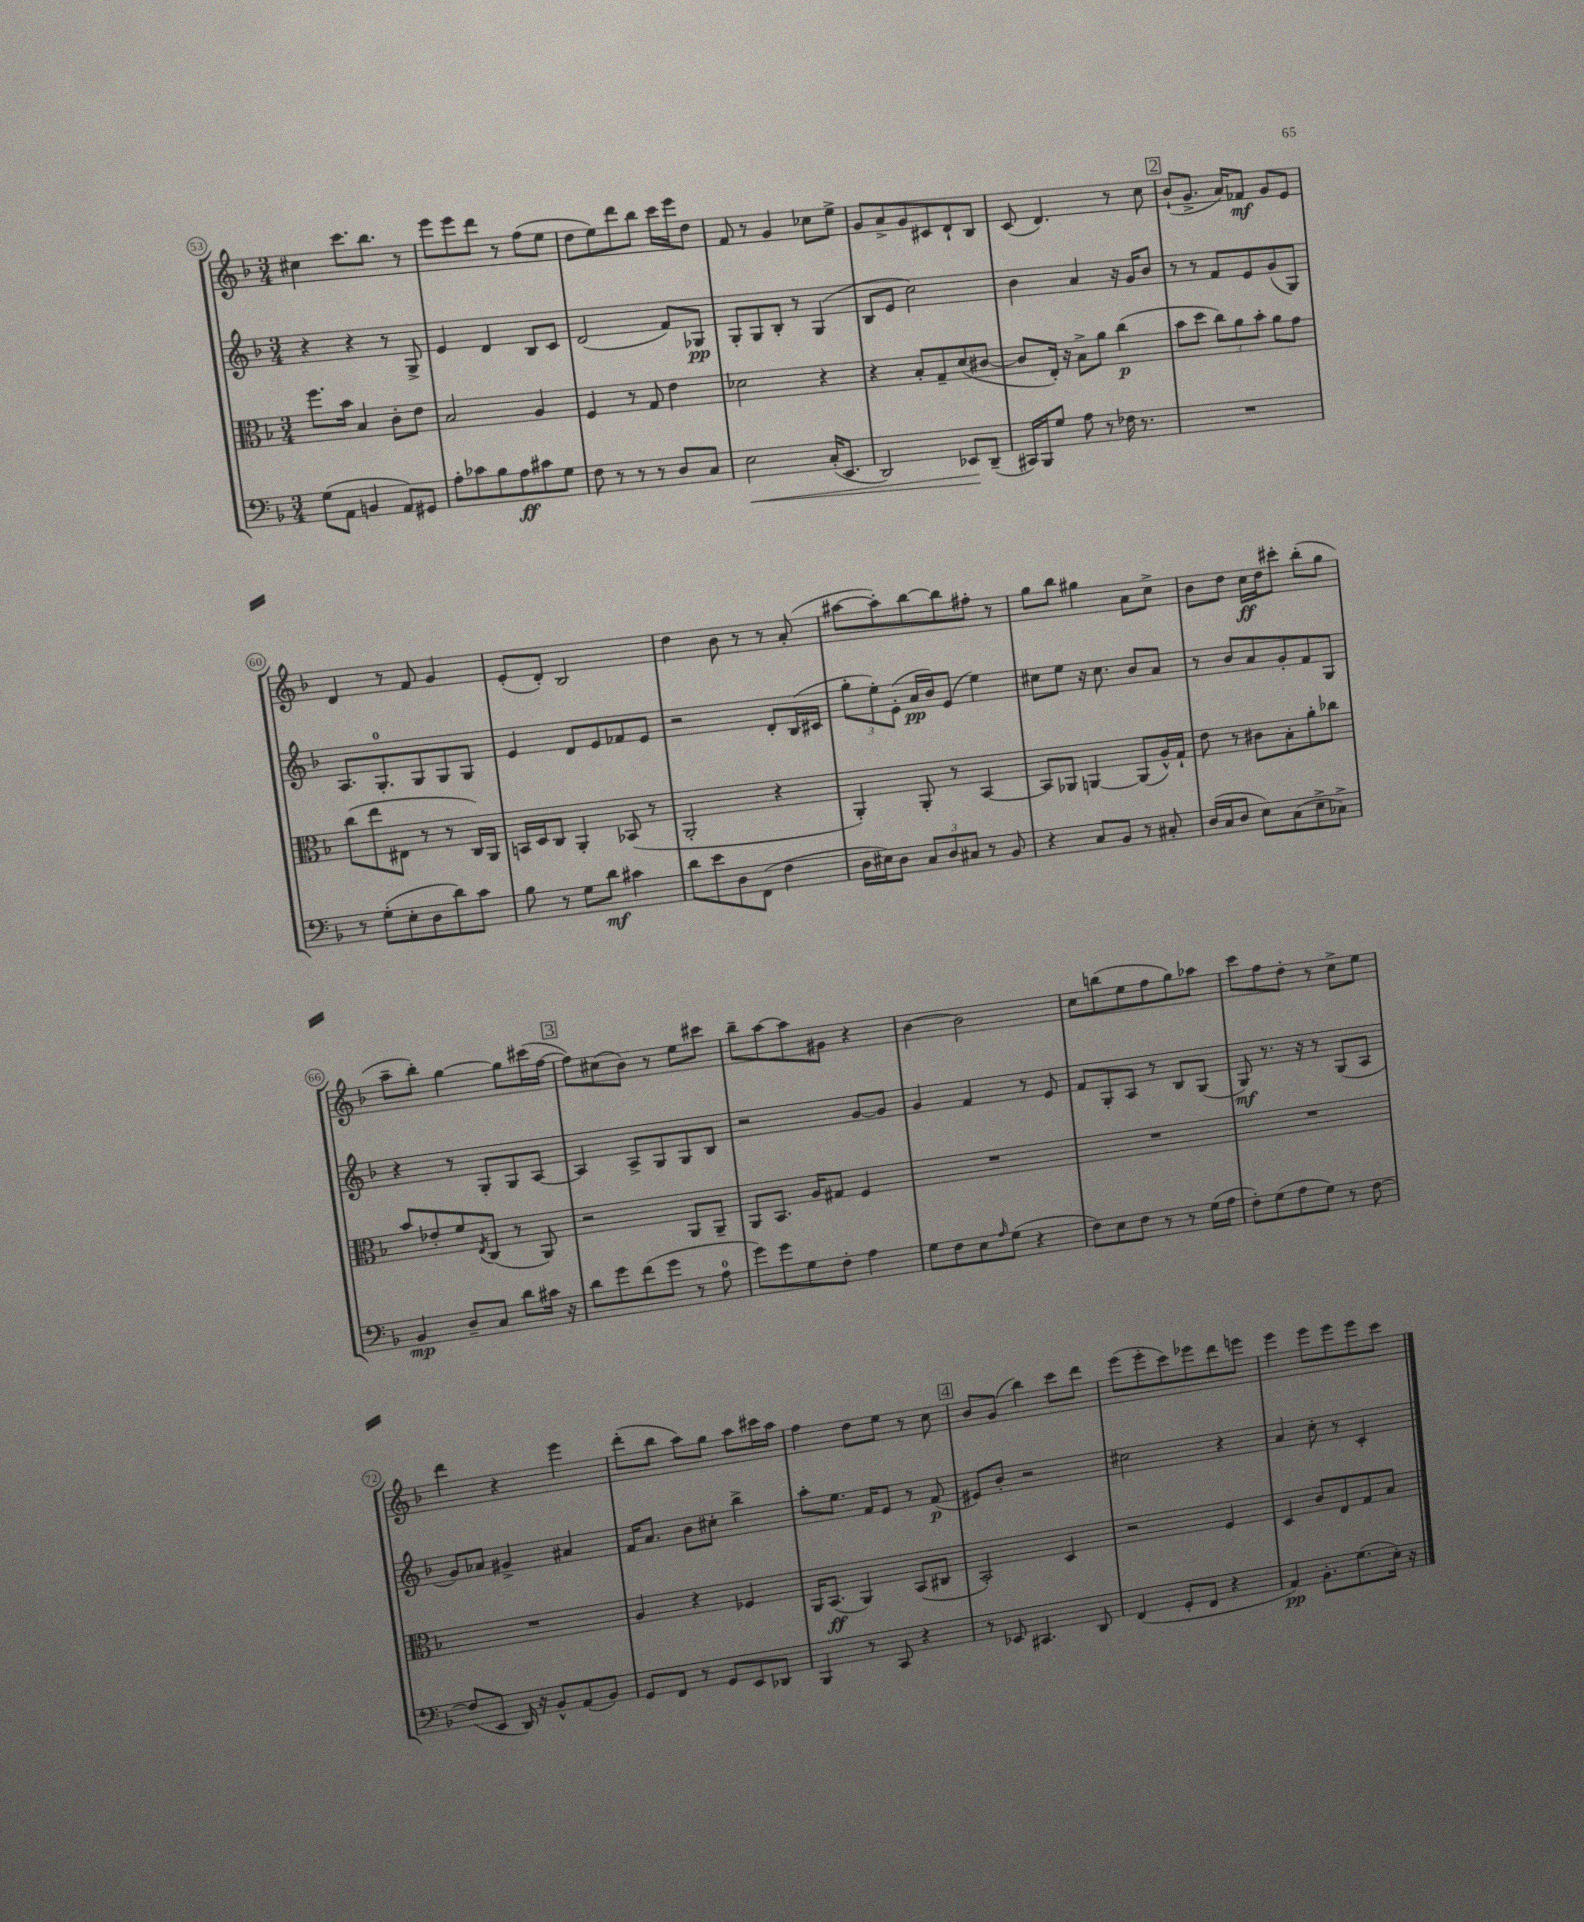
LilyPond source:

<<
\new StaffGroup <<
\new Staff = "s0" {
    \clef treble \key f \major \numericTimeSignature \time 3/4
    cis''4 c'''8. bes''8. r8 |
    e'''8 e'''8 d'''8 r8 f''8( e''8 |
    d''8 e''8) d'''8 bes''8 c'''16 e'''16 d''8 |
    f'8 r8 g'4 ces''8 e''8-> |
    g'8 a'8-> g'8 cis'8 d'8-! bes8 |
    c'8( d'4.) r8 c''8 |
    \mark \markup { \box "2" } bes'8-!( g'8.-> a'16) fes'8\mf g'8 e'8 |
    d'4 r8 f'8 g'4 |
    e'8-.( d'8-.) bes2 |
    d''4 bes'8 r8 r8 a'8-.( |
    ais''8~ ais''8-.) bes''8~ bes''8 fis''8-. r8 |
    g''8 bes''8 gis''4 a'8 c''8-> |
    bes'8 d''8 c''16\ff d''16 cis'''8-. bes''8-.( g''8 |
    a''8-- bes''8-.) g''4~ g''8 cis'''16( f''16~ |
    \mark \markup { \box "3" } f''8) cis''8( bes'8) r8 e''8 cis'''8 |
    bes''8-- a''8~ a''8 gis'8 r4 |
    bes'4~ bes'2 |
    c''8 b''8( e''8 f''8 g''8) aes''8 |
    c'''8 f''8 d''8-. r8 c''8-> e''8 |
    d'''4 r4 e'''4 |
    d'''8-.( bes''8 a''8) g''8 a''8 cis'''16 a''16 |
    f''4 d''8 e''8 r8 c''8 |
    \mark \markup { \box "4" } bes'8 g'8( bes''4) c'''8 d'''8 |
    e'''8( e'''8-. c'''8) ees'''8 d'''8 e'''8 |
    e'''4 e'''8 e'''8 e'''8 c'''8 \bar "|." |
}
\new Staff = "s1" {
    \clef treble \key f \major \numericTimeSignature \time 3/4
    r4 r4 r8 g8-> |
    e'4 d'4 bes8 c'8 |
    d'2( f'8) ges8\pp |
    g8-. g8 bes8-. r8 g4( |
    bes8 e'8 c''2) |
    bes'4 a'4 r16 g'16 bes'8 |
    \mark \markup { \box "2" } r8 r8 f'8 e'8 g'8( g8) |
    a8. g8.-0-. g8 g8 g8 |
    e'4 d'8 e'8 fes'8 e'8 |
    r2 d'8-. bes16( cis'16 |
    \tuplet 3/2 { g''8-. e''8-.) e'8-.( } a'16\pp bes'16) e'8( e''4) |
    cis''8 e''8 r16 cis''8. bes'8 a'8 |
    r8 bes'8 a'8 g'8-. f'8 g8 |
    r4 r8 g8-. g8 a8~ |
    \mark \markup { \box "3" } a4 a8-> g8 g8 bes8 |
    r2 g'8~ g'8 |
    g'4 f'4 r8 e'8 |
    f'8 g8-. a8 r8 bes8 g8( |
    g8\mf) r8. r16 r8 g8( a8 |
    g'8) aes'8 gis'4-> ais'4 |
    f'16 a'8. bes'8 cis''8-. bes''4-> |
    a''8-. e''8. f'16 e'8 r8 f'8\p( |
    \mark \markup { \box "4" } eis'8) bes'8-. r2 |
    cis''2 r4 |
    a'4 c''8-. r8 c'4-. \bar "|." |
}
\new Staff = "s2" {
    \clef alto \key f \major \numericTimeSignature \time 3/4
    f''8. bes'16 bes4 c'8-. e'8 |
    bes2 a4 |
    f4 r8 g8 e'4 |
    des'2 r4 |
    r4 bes8-. g8-- d'8( cis'8~ |
    cis'8 e16-.) r16 bes8-> a'8 c''4\p( |
    \mark \markup { \box "2" } bes'8 d''8 \tuplet 3/2 { c''8) a'8 bes'8-. } a'8 g'8 |
    c''8( e''8 eis8 r8 r8 c16) a,16 |
    b,16 d16 c8 a,4-. bes,8( r8 |
    a,2-. r4 |
    a,4-.) a,8-. r8 bes,4~ |
    bes,8 aes,8 a,4~ a,8( a16-^) g16-! |
    e'8 r8 cis'8 bes8-. a'8-. ces''8 |
    bes'8 ees'8-. f'8 \acciaccatura { e8 } c8( r8 a,8) |
    \mark \markup { \box "3" } r2 a,8 a,8-- |
    a,8 bes,8. a16 gis8 f4 |
    R2. |
    R2. |
    R2. |
    R2. |
    a4 r4 fes4 |
    a,16 bes,8.\ff( a,4) bes,8( cis8 |
    \mark \markup { \box "4" } bes,2-.) d4 |
    r2 f4 |
    d4 c'8 e8 g8 bes8 \bar "|." |
}
\new Staff = "s3" {
    \clef bass \key f \major \numericTimeSignature \time 3/4
    g8( a,8 b,4 a,8) gis,8 |
    a8-. ces'8 bes8 a8\ff cis'8 g8 |
    f8 r8 r8 r8 d8 c8 |
    e2\< c16-.( e,8. |
    d,2) ees,8\! d,8--( |
    cis,16) bes,,16 g8 a8 r8 fes16 r8. |
    \mark \markup { \box "2" } R2. |
    r8 g8-.( e8-. d8 d'8) c'8 |
    bes8 r8 g8 d'8\mf cis'4 |
    d'8 e'8 d8 f,8( f4 |
    d16 eis16) d8 \tuplet 3/2 { c8 d8 cis8 } r8 bes,8 |
    r4 c8 bes,8 r8 cis8-. |
    d16( c16 d8 e8) c8( e8-> ces8->) |
    bes,4\mp d8-- c8 d'8 cis'16 r16 |
    \mark \markup { \box "3" } d'8 g'8 f'8( g'8 r8 a8-0 |
    g'8) g'8 g8 f8-. a4 |
    g8 f8 e8 \grace { a16 } g8( r4 |
    f8) e8 f8 r8 r8 g16( a16 |
    f8-.) g8( a8 g8) r8 f8~ |
    f8( e,8 d,16) r16 bes,8-^ a,8( bes,8) |
    g,8 f,8 r8 g,8 e,8 des,8 |
    bes,,4 r8 c,8 r4 |
    \mark \markup { \box "4" } r8 ees,8 cis,4. d,8 |
    f,4( g,8-. f,8 r4 |
    a,4\pp) bes,8.-. g8.( e16-.) r16 \bar "|." |
}
>>
>>
\layout { \context { \Score currentBarNumber = #53 \override BarNumber.stencil = #(make-stencil-circler 0.1 0.3 ly:text-interface::print) } }
